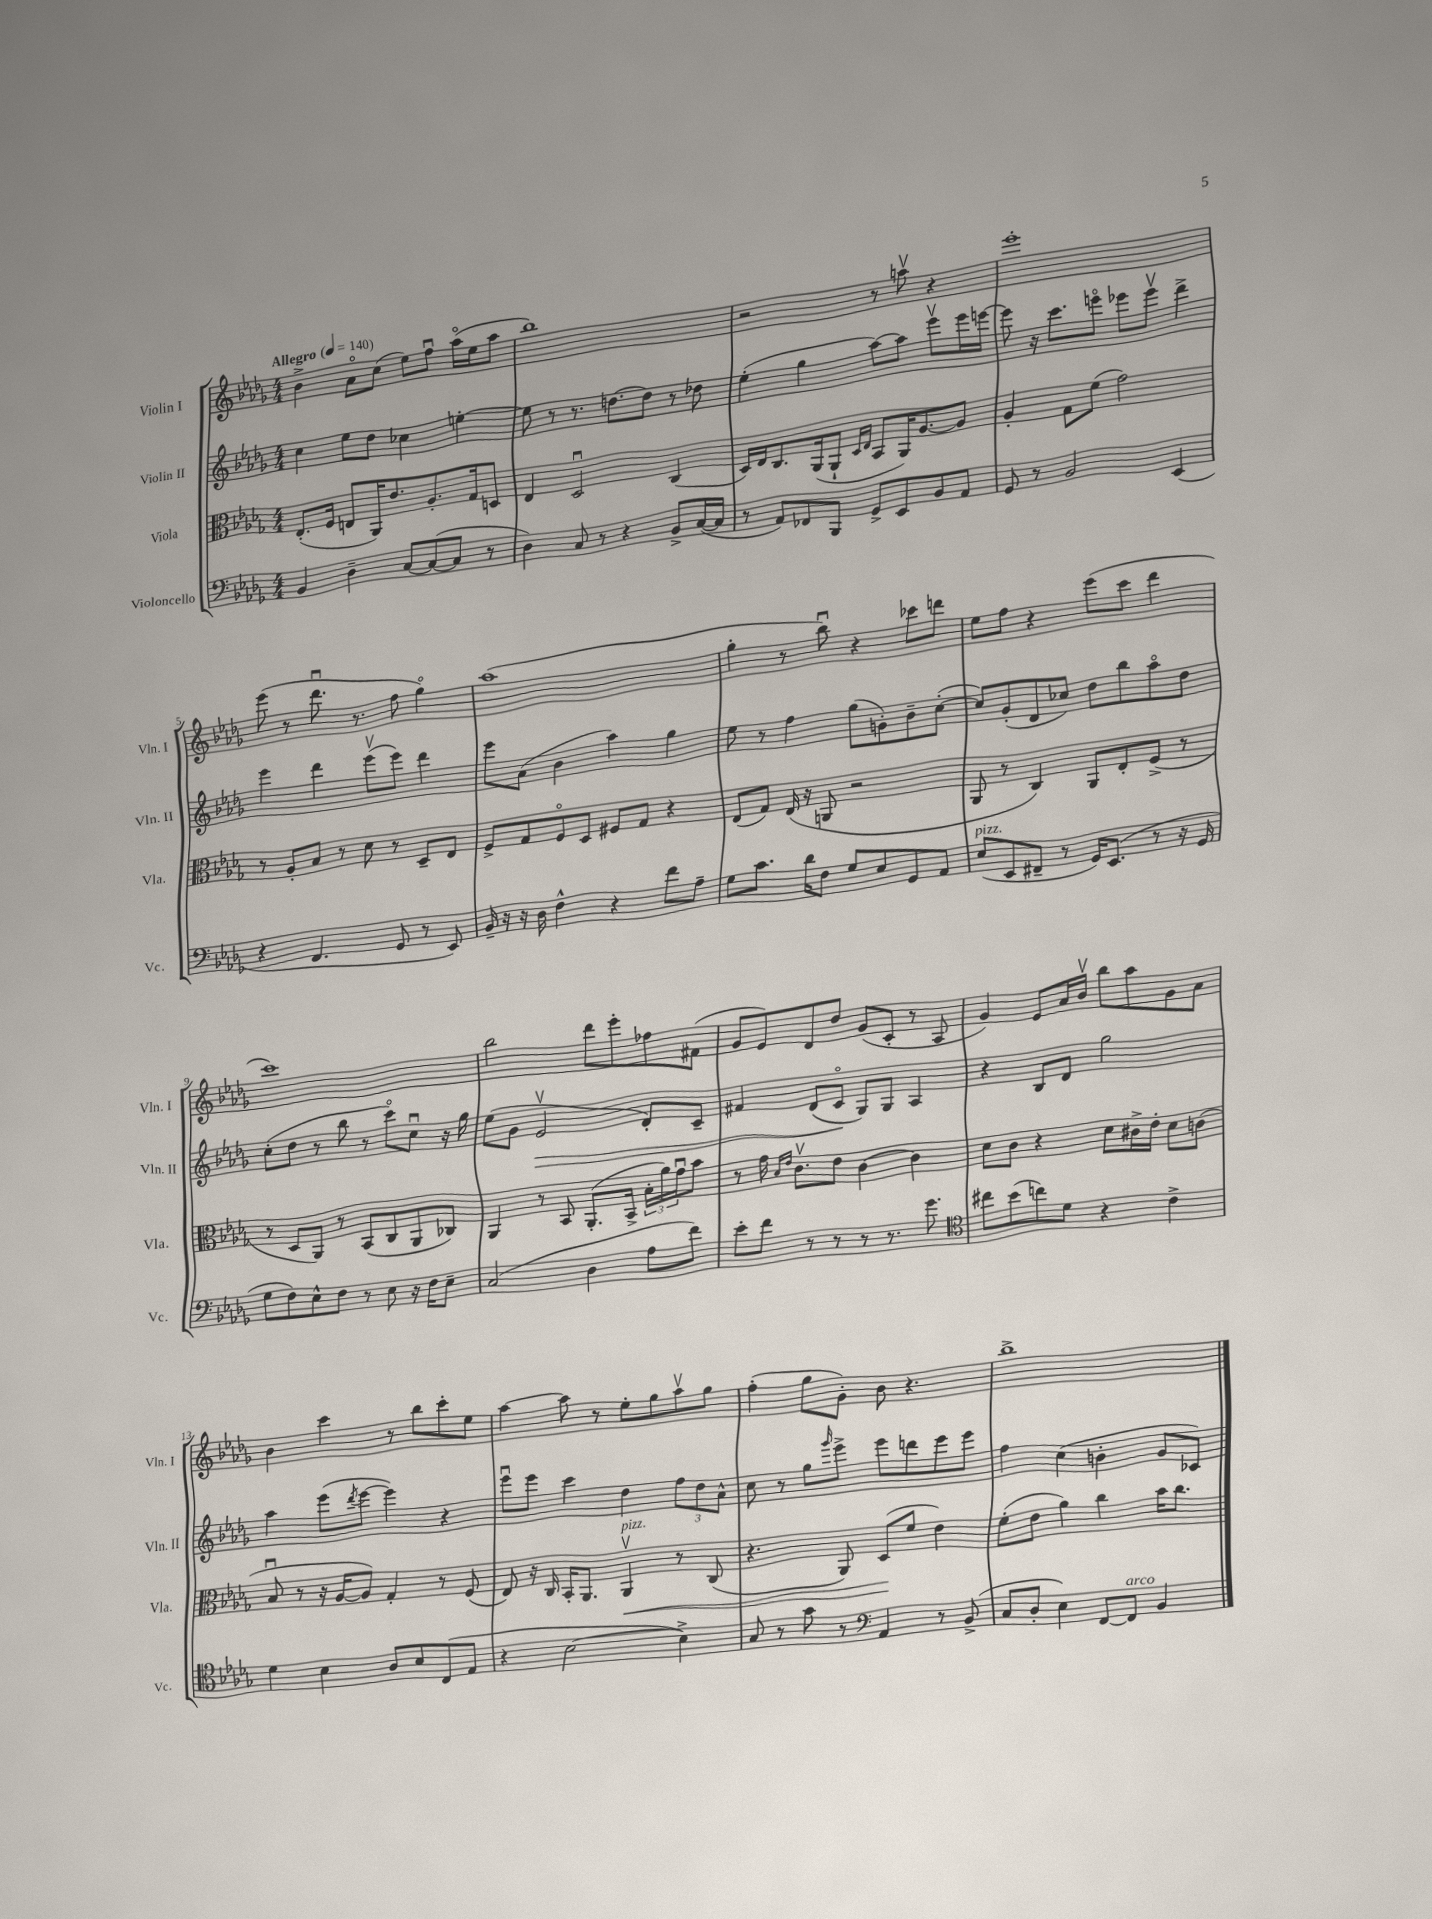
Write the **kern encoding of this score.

**kern	**kern	**dynam	**kern	**dynam	**kern
*part4	*part3	*part3	*part2	*part2	*part1
*staff4	*staff3	*staff3	*staff2	*staff2	*staff1
*I"Violoncello	*I"Viola	*	*I"Violin II	*	*I"Violin I
*I'Vc.	*I'Vla.	*	*I'Vln. II	*	*I'Vln. I
*clefF4	*clefC3	*	*clefG2	*	*clefG2
*k[b-e-a-d-g-]	*k[b-e-a-d-g-]	*	*k[b-e-a-d-g-]	*	*k[b-e-a-d-g-]
*M4/4	*M4/4	*	*M4/4	*	*M4/4
*MM140	*MM140	*	*MM140	*	*MM140
=1	=1	=1	=1	=1	=1
!	!	!	!	!	!LO:TX:a:B:t=Allegro
4BB-/	(8.E-'/L	.	4cc\	.	4b-^\
.	16F/Jk	.	.	.	.
4D-~\	8En/L	.	8ee-\L	.	8a-\L
.	16AA-/K)	.	8dd-\J	.	(8cc\J
.	8.e-/	.	.	.	.
[8C/L	.	.	4cc-X\	.	8ee-\L)
(8C/_	8.A-'/	.	.	.	8ffu\J
8C/J]	.	.	[4een'\	.	(16aa-\LL
.	16G-/k	.	.	.	16ee-\J
8r	8Dn/J	.	.	.	8aa-\J
=2	=2	=2	=2	=2	=2
4D-\)	4E-/	.	8ee\]	.	1bb-)
.	.	.	8r	.	.
8C/	2D-u/	.	8.r	.	.
8r	.	.	.	.	.
.	.	.	[8.ddn\L	.	.
4r	.	.	.	.	.
.	.	.	8dd\J]	.	.
8BB-^/L	(4C/	.	8r	.	.
([16C/L	.	.	8dd-X\	.	.
16C/JJ]	.	.	.	.	.
=3	=3	=3	=3	=3	=3
8r	16D-/LL)	.	(4ee-'\	.	2r
.	16E-/J	.	.	.	.
8AA-/L)	8.C/	.	.	.	.
8FF-X/	.	.	4gg-\	.	.
.	(16AA-/k	.	.	.	.
8BBB-/J	8AA-`/J	.	.	.	.
.	16qqD-/LL	.	.	.	.
.	16qqE-/JJ	.	.	.	.
8GG-^/L	8BB-/L	.	[8aa-\L)	.	8r
8EE-/	16AA-/K)	.	8aa-\J]	.	8aanv\
.	[8.A-/	.	.	.	.
8BB-/	.	.	8eee-v\L	.	4r
8AA-/J	8A-/J]	.	16eee-\L	.	.
.	.	.	[16eeen\JJ	.	.
=4	=4	=4	=4	=4	=4
8GG-/	4A-'/	.	8eee\]	.	1eee-'
8r	.	.	16r	.	.
.	.	.	8.ccc\L	.	.
2BB-/	8G-\L	.	.	.	.
.	(8f\J	.	8eeen\J	.	.
.	2g-\)	.	8eee-X\L	.	.
.	.	.	8eee-v\J	.	.
(4EE-/	.	.	4ddd-^\	.	.
!!LO:LB:g=z
=5	=5	=5	=5	=5	=5
4r	8r	.	4eee-\	.	(8eee-\
.	8A-'/L	.	.	.	8r
4.FF/	8B-/J	.	4ddd-\	.	8.ddd-u\
.	8r	.	.	.	.
.	.	.	.	.	8.r
.	8d-\	.	(8eee-v\L	.	.
8GG-/	8r	.	8eee-\J)	.	8ff\
8r	8D-~/L	.	4ddd-\	.	4gg-\)
8EE-/)	8E-/J	.	.	.	.
=6	=6	=6	=6	=6	=6
16BB-~/	8F^/L	.	8eee-\L	.	(1aa-
16r	.	.	.	.	.
16r	8G-/	.	(8a-\J	.	.
16D-\	.	.	.	.	.
4F^^\	8F/	.	4b-\	.	.
.	8D-/J	.	.	.	.
4r	8F#X/L	.	4aa-\)	.	.
.	8G-/J	.	.	.	.
8f\L	4r	.	4gg-\	.	.
8A-~\J	.	.	.	.	.
=7	=7	=7	=7	=7	=7
8G-\L	(8E-/L	.	8ee-\	.	4gg-'\
8.c\J	8G-/J)	.	8r	.	.
.	(16E-/	.	4ff\	.	8r
16d-\KL	16r	.	.	.	.
8F\J	8AAn/	.	.	.	8bb-u\)
8G-/L	2r	.	(8gg-\L	.	4r
8E-/	.	.	8gn'\)	.	.
8GG-/	.	.	8b-~\	.	8ccc-X\L
8AA-/J	.	.	([8cc'\J	.	8dddn\J
=8	=8	=8	=8	=8	=8
!LO:TX:a:i:t=pizz.	!	!	!	!	!
(8E-/L	8AA-/	.	8cc/L])	.	8ee-\L
8EE-/	8r	.	(8g-'/	.	8ff\J
8FF#X~/J	4C/)	.	8d-/	.	4r
8r	.	.	8cc-X/J)	.	.
16GG-/KL)	8AA-/L	.	8dd-\L	.	(8eee-\L
(8.EE-/J	.	.	.	.	.
.	8E-'/	.	8bb-\	.	8ccc\J
8r	(8F^/J	.	8aa-\	.	4ddd-\
16r	8r	.	8dd-\J	.	.
16GG-/	.	.	.	.	.
!!LO:LB:g=z
=9	=9	=9	=9	=9	=9
8G-\L	8r	.	(8cc'\L	.	1ccc)
8F\)	8D-/L	.	8dd-\J	.	.
8E-^^\	8AA-/J)	.	8r	.	.
8F\J	8r	.	8bb-\	.	.
8r	(8BB-/L	.	8r	.	.
8E-\	8C/	.	8ccc\L)	.	.
16r	8AA-/	.	8ccu\J	.	.
16F\KL	.	.	.	.	.
8E-~\J	8C-X/J)	.	16r	.	.
.	.	.	16gg-\	.	.
=10	=10	=10	=10	=10	=10
(2C/	4AA-/	.	(8ee-\L	.	2bb-\
.	.	.	8g-\J	.	.
!	!	!	!	!LO:HP:b	!
.	8r	.	2e-v/	>	.
.	8BB-/	.	.	.	.
4D-\	(8.AA-'/L	.	.	.	8ddd-\L
.	.	.	.	.	8eee-'\
.	16BB-^/Jk	.	.	.	.
8A-\L	24B-'\LL	.	8d-'/L)	.	8ff-X\
.	24a-\)	.	.	.	.
.	24g-u\J	.	.	.	.
8f\J)	8b-\J	.	8c~/J	.	(8f#X\J
=11	=11	=11	=11	=11	=11
8e-'\L	8r	.	4f#X/	.	8g-/L
8f\J	16g-\	.	.	.	8e-/)
.	16qqB-/LL	.	.	.	.
.	16qqe-/JJ	.	.	.	.
.	8.cv\L	.	.	.	.
8r	.	.	(8d-/L	.	8d-/
8r	8e-\J	.	8c/J	.	8dd-/J
8r	[4c\	.	8G-/L)	]	(8g-/L
8.r	.	.	8G-/J	.	8c'/J
.	4c\]	.	4A-/	.	8r
8.g-\	.	.	.	.	.
.	.	.	.	.	8A-/
=12	=12	=12	=12	=12	=12
*clefC4	*	*	*	*	*
8cc#X\L	8d-\L	.	4r	.	4g-/)
(8b-\	8c\J	.	.	.	.
8ccn\)	4r	.	8B-/L	.	8e-/L
8d-\J	.	.	8d-/J	.	16a-/L
.	.	.	.	.	16b-v/JJ
4r	8d-\L	.	2gg-\	.	8bb-\L
.	16c#X^\L	.	.	.	8aa-\
.	16e-'\JJ	.	.	.	.
4c^\	8d-\L	.	.	.	8g-\
.	(8cn\J	.	.	.	8a-\J
!!LO:LB:g=z
=13	=13	=13	=13	=13	=13
4d-\	8B-u/	.	4aa-\	.	4b-\
.	8r	.	.	.	.
4B-\	16r	.	(8eee-\L	.	4ccc\
.	[16A-/KL	.	.	.	.
.	.	.	8qddd-/	.	.
.	8A-/J])	.	[8eee-\J	.	.
8A-/L	4G-'/	.	4eee-\])	.	8r
8B-/	.	.	.	.	8bb-\L
(8C/	8r	.	4r	.	8ccc'\
8E-/J	(8F/	.	.	.	8ee-\J
=14	=14	=14	=14	=14	=14
4r	8E-/)	.	8eee-u\L	.	[4aa-\
.	16r	.	8eee-\J	.	.
.	16C/	.	.	.	.
[2B-\	16BB-'/KL	.	4ccc\	.	8aa-\]
.	8.AA-/J	.	.	.	.
.	.	.	.	.	8r
!	!LO:TX:a:i:t=pizz.	!	!	!	!
!	!	!LO:HP:b	!	!	!
.	4AA-v/	<	4dd-\	.	8ee-'\L
.	.	.	.	.	8gg-\
4B-^\])	8r	.	12ff\L	.	8aa-v\
.	.	.	12dd-\	.	.
.	(8C/	.	.	.	8gg-\J
.	.	.	12a-^^\J	.	.
=15	=15	=15	=15	=15	=15
8G-/	4.r	.	8cc\	.	(4ff'\
8r	.	.	8r	.	.
8g-\	.	.	8gg-\L	.	8gg-\L
.	.	.	16qqggg-/	.	.
8r	8AA-/)	.	8eee-^\J	.	8g-'\J)
*clefF4	*	*	*	*	*
4AA-/	(8D-/L	.	8eee-\L	.	8b-\
.	8f/J	[	8dddn\	.	4.r
8r	4e-\)	.	8eee-\	.	.
(8BB-^/	.	.	8eee-\J	.	.
=16	=16	=16	=16	=16	=16
8C/L	(8f'\L	.	4ff\	.	1bb-^
8D-'/J	8e-\J	.	.	.	.
4E-\)	4a-\)	.	(4cc\	.	.
[8FF/L	4cc\	.	4bn'\	.	.
!LO:TX:a:i:t=arco	!	!	!	!	!
8FF/J]	.	.	.	.	.
4BB-/	16b-\KL	.	8g-/L	.	.
.	8.cc\J	.	.	.	.
.	.	.	8c-X/J)	.	.
==	==	==	==	==	==
*-	*-	*-	*-	*-	*-
